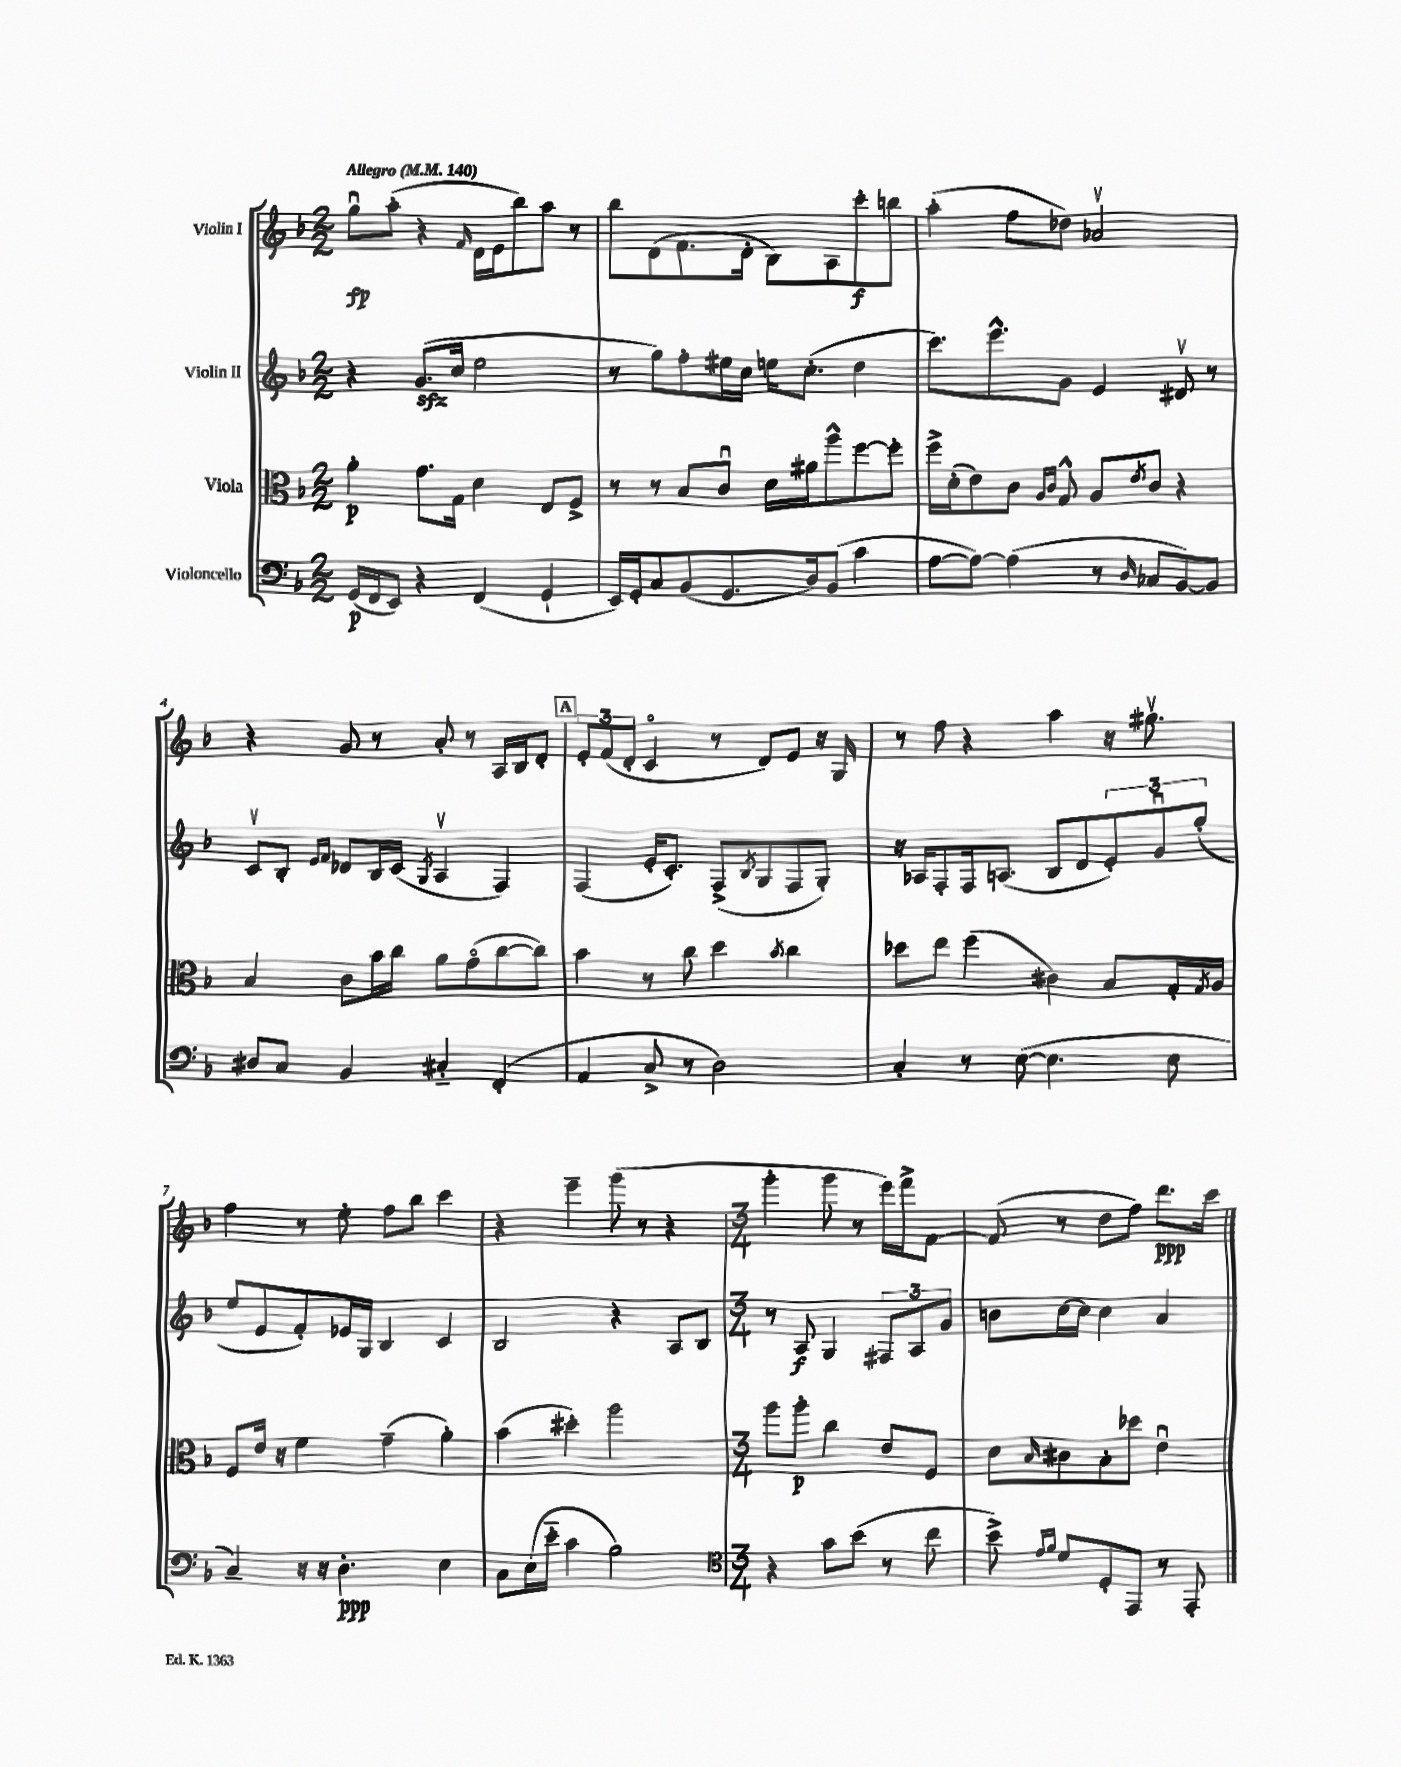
<<
\new StaffGroup <<
\new Staff = "s0" \with { instrumentName = "Violin I" } {
    \clef treble \key f \major \numericTimeSignature \time 2/2 \tempo "Allegro" 4 = 140
    g''8\downbow\fp a''8-.( r4 \grace { f'16 } d'16 e'16 bes''8) a''8 r8 |
    bes''8 d'8( f'8. d'16-. bes8) a8 c'''8-.\f b''8 |
    a''4-.( f''8 des''8) aes'2\upbow |
    r4 g'8 r8 a'8-. r8 a16 bes16 d'8-. |
    \mark \markup { \box "A" } \tuplet 3/2 { e'8-. f'8( d'8-. } c'4\flageolet r8 d'8) e'8 r16 g16 |
    r8 f''8 r4 a''4 r16 gis''8.\upbow |
    f''4 r8 e''8-. f''8 bes''8 c'''4 |
    r4 e'''4-- g'''8( r8 r4 |
    \numericTimeSignature \time 3/4 g'''4-. g'''8 r8 e'''16) f'''16-> f'8~ |
    f'8( r8 d''8 f''8) d'''8.\ppp c'''16 \bar "|." |
}
\new Staff = "s1" \with { instrumentName = "Violin II" } {
    \clef treble \key f \major \numericTimeSignature \time 2/2
    r4 g'8.\sfz( c''16 e''2 |
    r8 g''8) f''8-. eis''16 c''16 e''16 c''8.-.( d''4 |
    c'''8.) e'''8.-^ g'8 e'4 dis'8\upbow r8 |
    c'8\upbow bes8-. \grace { e'16 f'16 } des'8 bes16 c'16( \acciaccatura { g8 } a4\upbow f4) |
    \mark \markup { \box "A" } f4( e'16-. c'8.-.) f8->( \acciaccatura { bes8 } g8 f8 g8-.) |
    r16 aes16 f8-. f16 a8.( bes8 d'8 \tuplet 3/2 { e'8-.) g'8\downbow g''8-.( } |
    e''8 e'8 f'8-.) ees'16 g16 bes4 c'4 |
    bes2 r4 a8 bes8 |
    \numericTimeSignature \time 3/4 r8 a8\f g4 \tuplet 3/2 { fis8 a8 g'8 } |
    b'8 c''16~ c''16 c''4 a'4 \bar "|." |
}
\new Staff = "s2" \with { instrumentName = "Viola" } {
    \clef alto \key f \major \numericTimeSignature \time 2/2
    a'4-.\p g'8. g16 d'4 e8 f8-> |
    r8 r8 bes8 c'8\downbow d'16 ais'16 a''8-^ f''8~ f''8-. |
    f''16-> d'16-.( e'8) c'8 \grace { a16 c'16 } g8-^ a8 \acciaccatura { e'8 } c'8 r4 |
    bes4 c'8 bes'16 c''16 a'8 g'8\flageolet( c''8~ c''8) |
    \mark \markup { \box "A" } bes'4 r8 c''8 d''4 \acciaccatura { bes'8 } c''4 |
    des''8 e''8 f''4( cis'4) bes8 g16-. \acciaccatura { g8 } a16 |
    f8 e'16 r16 f'4 g'4--( a'4-.) |
    bes'4( dis''4-.) a''2 |
    \numericTimeSignature \time 3/4 a''8 a''8-.\p c''4 e'8 f8 |
    d'8 \grace { bes16 } cis'8 bes8-. des''8 e'4\downbow \bar "|." |
}
\new Staff = "s3" \with { instrumentName = "Violoncello" } {
    \clef bass \key f \major \numericTimeSignature \time 2/2
    g,16\p( f,16 e,8) r4 f,4( g,4-! |
    e,16) g,16-. c8 bes,8( g,8. d16) bes,8( c'4 |
    a8~ a8~) a4( r8 \grace { d16 } ces8 bes,8~) bes,8 |
    dis8 c8 bes,4 cis4-_ f,4-.( |
    \mark \markup { \box "A" } a,4 c8-> r8 d2) |
    c4-. r8 e8~( e4. e8 |
    c4--) r16 r16 d4.-.\ppp e4 |
    c8 e16( e'16-_ c'4 bes2) |
    \numericTimeSignature \time 3/4 \clef tenor r4 g'8 bes'8( r8 c''8 |
    bes'8->) \grace { e'16 f'16 } d'8 d8-. e,8 r8 e,8-. \bar "|." |
}
>>
>>
